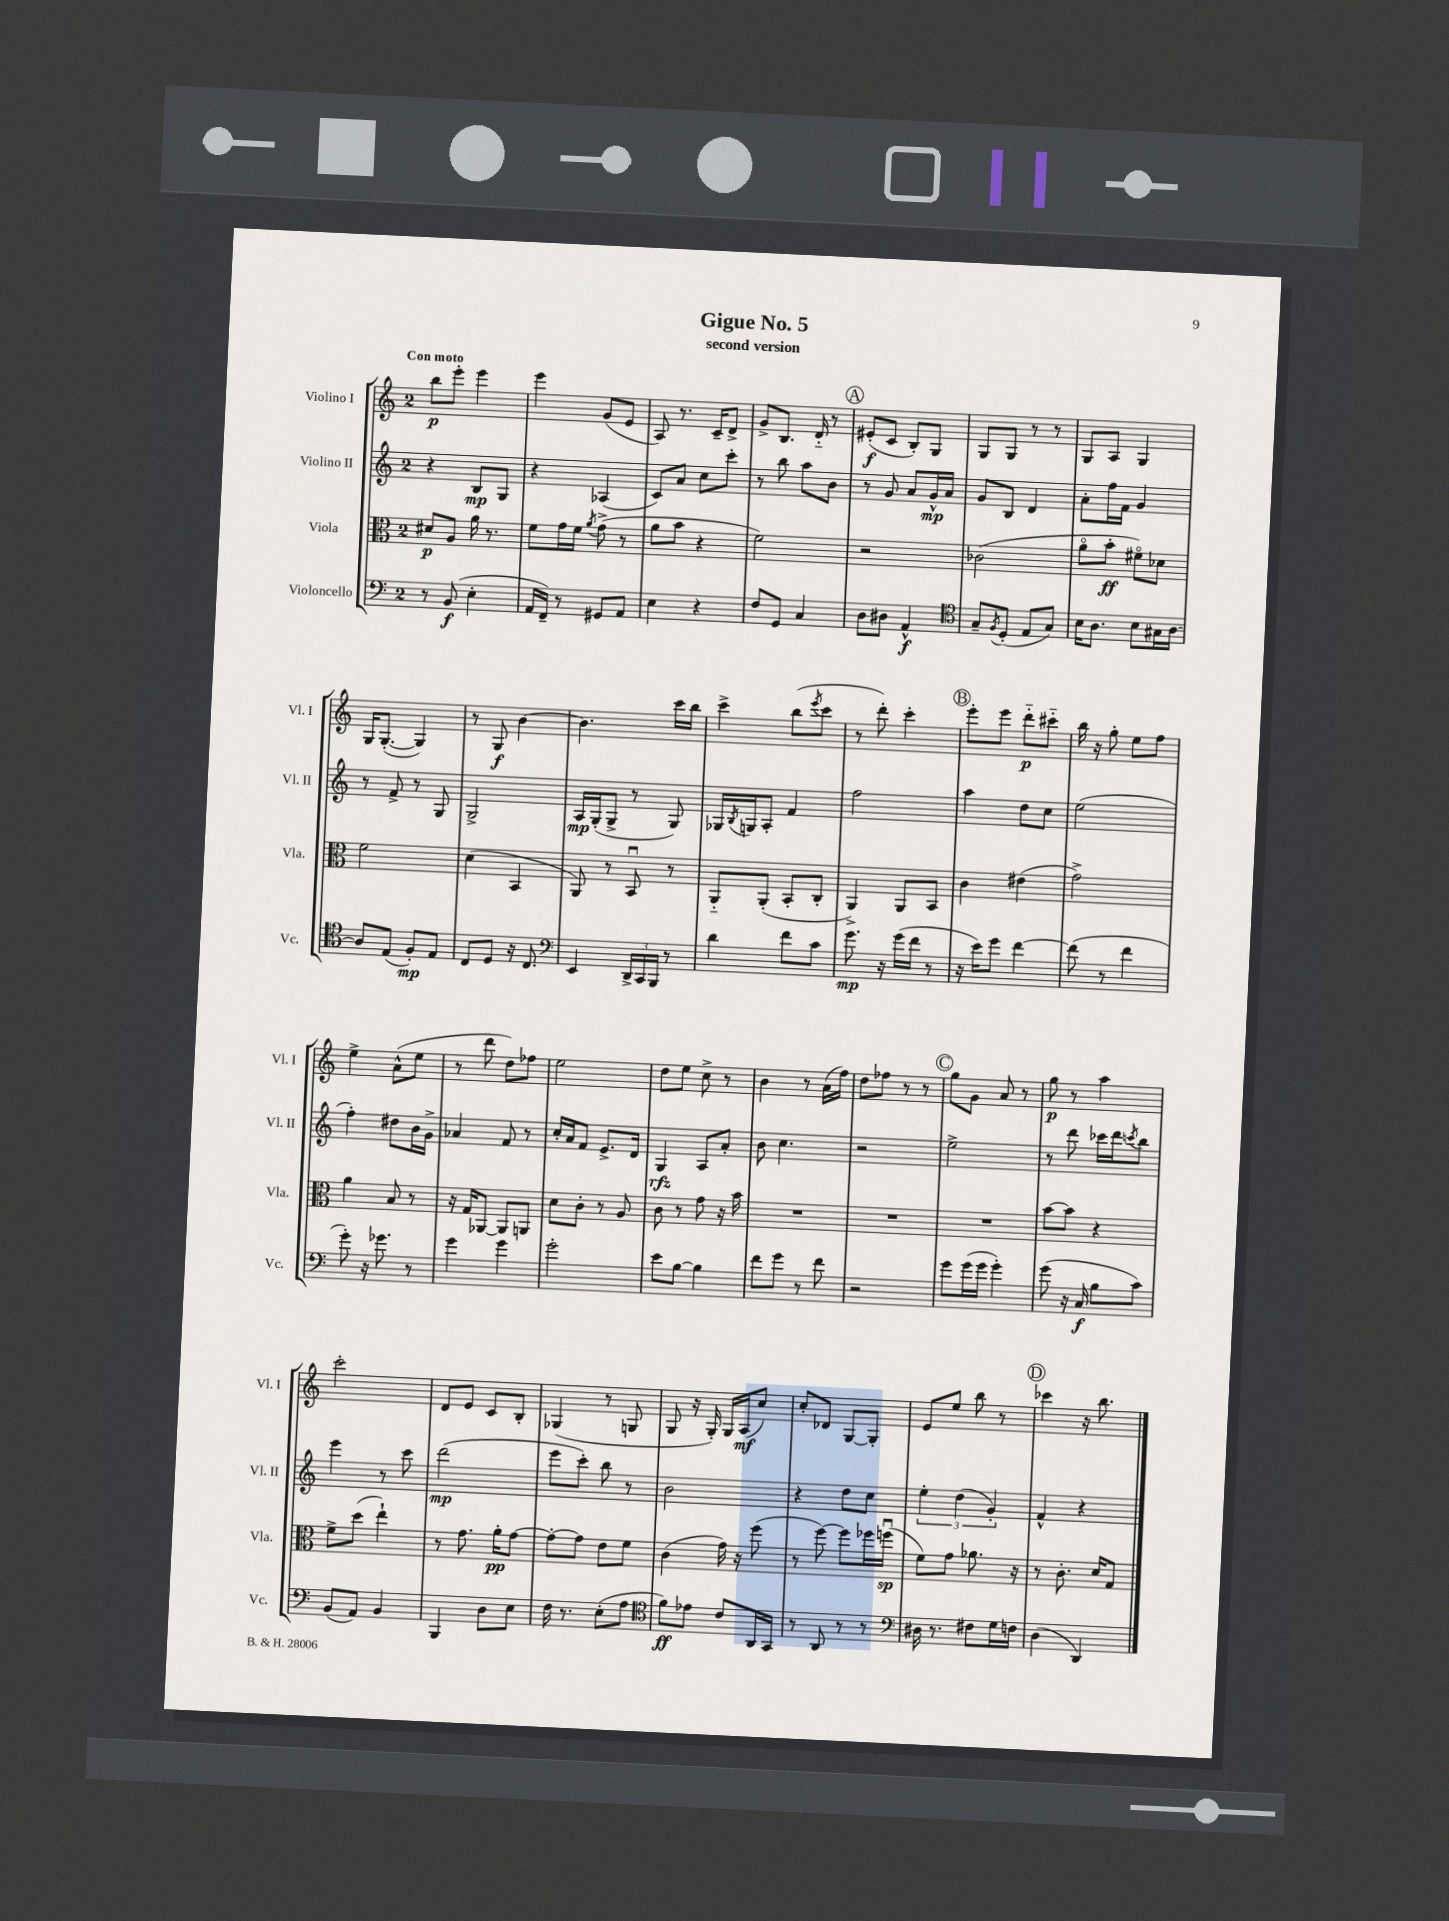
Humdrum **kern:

**kern	**dynam	**kern	**dynam	**kern	**dynam	**kern	**dynam
*part4	*part4	*part3	*part3	*part2	*part2	*part1	*part1
*staff4	*staff4	*staff3	*staff3	*staff2	*staff2	*staff1	*staff1
*I"Violoncello	*	*I"Viola	*	*I"Violino II	*	*I"Violino I	*
*I'Vc.	*	*I'Vla.	*	*I'Vl. II	*	*I'Vl. I	*
*clefF4	*	*clefC3	*	*clefG2	*	*clefG2	*
*k[]	*	*k[]	*	*k[]	*	*k[]	*
*M2/4	*	*M2/4	*	*M2/4	*	*M2/4	*
=1	=1	=1	=1	=1	=1	=1	=1
!	!	!	!	!	!	!LO:TX:a:B:t=Con moto	!
8r	.	8d#X/L	p	4r	.	8bb\L	p
(8BB/	f	8A/J	.	.	.	8eee'\J	.
4E'\	.	16a\	.	8B/L	mp	4eee\	.
.	.	8.r	.	.	.	.	.
.	.	.	.	8G/J	.	.	.
=2	=2	=2	=2	=2	=2	=2	=2
16AA/LL	.	8f\L	.	4r	.	4eee\	.
16FF~/JJ)	.	.	.	.	.	.	.
8r	.	16g\L	.	.	.	.	.
.	.	16f\JJ	.	.	.	.	.
.	.	8qa/	.	.	.	.	.
8GG#X/L	.	(8g^\	.	(4A-X/	.	(8g/L	.
8AA/J	.	8r	.	.	.	8e/J	.
=3	=3	=3	=3	=3	=3	=3	=3
4E\	.	8a\L	.	8c/L)	.	8A/)	.
.	.	8b\J	.	8a/J	.	8.r	.
4r	.	4r	.	8cc\L	.	.	.
.	.	.	.	.	.	16c~/KL	.
.	.	.	.	8ccc'\J	.	8d^/J	.
=4	=4	=4	=4	=4	=4	=4	=4
8F/L	.	2f\)	.	8r	.	8g^/L	.
8GG/J	.	.	.	8bb\	.	8.B/J	.
4C/	.	.	.	8aa\L	.	.	.
.	.	.	.	.	.	16d/	.
.	.	.	.	8b\J	.	8r	.
!!LO:REH:place=s1:t=A
=5	=5	=5	=5	=5	=5	=5	=5
8D\L	.	2r	.	8r	.	(8e#X'/L	f
8D#X\J	.	.	.	8g/	.	8c/J	.
4AA^^/	f	.	.	8a/L	.	8B'/L)	.
.	.	.	.	16g^^/L	mp	8G/J	.
.	.	.	.	16a/JJ	.	.	.
=6	=6	=6	=6	=6	=6	=6	=6
*clefC4	*	*	*	*	*	*	*
8G~/L	.	(2c-X\	.	8g/L	.	8G/L	.
8qF/	.	.	.	.	.	.	.
(8D'/J	.	.	.	8B/J	.	8G/J	.
8E/L	.	.	.	4d/	.	8r	.
8G/J)	.	.	.	.	.	8r	.
=7	=7	=7	=7	=7	=7	=7	=7
16B\KL	.	8a\L	.	8a'\L	.	8G/L	.
8.A\J	.	.	.	.	.	.	.
.	.	8b'\J	ff	16ff\L	.	8A/J	.
.	.	.	.	16f\JJ	.	.	.
8B\L	.	8f#X\L)	.	4g/	.	4G/	.
16G#X\L	.	8d-X\J	.	.	.	.	.
[16A\JJ	.	.	.	.	.	.	.
!!LO:LB:g=z
=8	=8	=8	=8	=8	=8	=8	=8
8A/L]	.	2f\	.	8r	.	16G/KL	.
.	.	.	.	.	.	([8.G'/J	.
(8E/J	.	.	.	8f^/	.	.	.
8F'/L)	mp	.	.	8r	.	4G/])	.
8E/J	.	.	.	8G/	.	.	.
=9	=9	=9	=9	=9	=9	=9	=9
8C/L	.	(4d\	.	2G^/	.	8r	.
8D/J	.	.	.	.	.	8G/	f
16r	.	4BB/	.	.	.	[4b\	.
8.C/	.	.	.	.	.	.	.
=10	=10	=10	=10	=10	=10	=10	=10
*clefF4	*	*	*	*	*	*	*
4EE/	.	8AA/)	.	16A/LL	mp	4.b\]	.
.	.	.	.	(16G'/J	.	.	.
.	.	8r	.	8G^/J	.	.	.
24DD^/LL	.	8BBu/	.	8r	.	.	.
24CC/	.	.	.	.	.	.	.
24BBB/JJ	.	.	.	.	.	.	.
8r	.	8r	.	8G/)	.	16ccc\LL	.
.	.	.	.	.	.	16bb\JJ	.
=11	=11	=11	=11	=11	=11	=11	=11
4d\	.	8AA/L	.	16G-X/LL	.	4ccc^\	.
.	.	.	.	8qB/	.	.	.
.	.	.	.	16Gn/J	.	.	.
.	.	(8AA'/J	.	8A'/J	.	.	.
8f\L	.	8BB'/L	.	4f/	.	(8bb\L	.
.	.	.	.	.	.	8qeee/	.
8c\J	.	8C'/J	.	.	.	8ccc\J	.
=12	=12	=12	=12	=12	=12	=12	=12
8.g\	mp	4AA^/)	.	2ff\	.	8r	.
.	.	.	.	.	.	8ddd'\)	.
16r	.	.	.	.	.	.	.
(16g\LL	.	8AA/L	.	.	.	4ccc'\	.
16f\JJ	.	.	.	.	.	.	.
8r	.	8BB/J	.	.	.	.	.
!!LO:REH:place=s1:t=B
=13	=13	=13	=13	=13	=13	=13	=13
16r	.	4c\	.	4aa\	.	8eee'\L	.
16e\KL)	.	.	.	.	.	.	.
8g\J	.	.	.	.	.	8eee\J	.
[4f\	.	(4e#X\	.	8dd\L	.	8ddd\L	p
.	.	.	.	8cc\J	.	8ccc#X\J	.
=14	=14	=14	=14	=14	=14	=14	=14
(8f\]	.	2g^\)	.	(2ee\	.	16bb\	.
.	.	.	.	.	.	16r	.
8r	.	.	.	.	.	8gg'\	.
4f\	.	.	.	.	.	8ee\L	.
.	.	.	.	.	.	8ff\J	.
!!LO:LB:g=z
=15	=15	=15	=15	=15	=15	=15	=15
8g'\)	.	4a\	.	4ff'\)	.	4ee^\	.
16r	.	.	.	.	.	.	.
8.g-X\	.	.	.	.	.	.	.
.	.	8B/	.	8dd#X\L	.	(8a^^\L	.
8r	.	8r	.	16b\L	.	8ee\J	.
.	.	.	.	16g^\JJ	.	.	.
=16	=16	=16	=16	=16	=16	=16	=16
4g\	.	16r	.	4a-X/	.	8r	.
.	.	16G/KL	.	.	.	.	.
.	.	[8AA-X/J	.	.	.	8ddd\	.
4g\	.	8AA-/L]	.	8f/	.	8dd\L)	.
.	.	8AAn/J	.	8r	.	8ff-X\J	.
=17	=17	=17	=17	=17	=17	=17	=17
2g'\	.	8d\L	.	16cc'/LL	.	2ee\	.
.	.	.	.	16a/J	.	.	.
.	.	8c'\J	.	8f/J	.	.	.
.	.	8r	.	8.e^/L	.	.	.
.	.	8A/	.	.	.	.	.
.	.	.	.	16d/Jk	.	.	.
=18	=18	=18	=18	=18	=18	=18	=18
8e\L	.	8c\	.	4G/	rfz	8dd\L	.
[8B\J	.	8r	.	.	.	8ee\J	.
4B\]	.	8g\	.	8A/L	.	8cc^\	.
.	.	16r	.	8a'/J	.	8r	.
.	.	16b\	.	.	.	.	.
=19	=19	=19	=19	=19	=19	=19	=19
8f\L	.	2r	.	8b\	.	4b\	.
8g\J	.	.	.	4.cc\	.	.	.
8r	.	.	.	.	.	8r	.
8f\	.	.	.	.	.	(16a\LL	.
.	.	.	.	.	.	16ff\JJ)	.
=20	=20	=20	=20	=20	=20	=20	=20
2r	.	2r	.	2r	.	8dd\L	.
.	.	.	.	.	.	8ff-X\J	.
.	.	.	.	.	.	8r	.
.	.	.	.	.	.	8r	.
!!LO:REH:place=s1:t=C
=21	=21	=21	=21	=21	=21	=21	=21
8g\L	.	2r	.	2ee^\	.	8gg\L	.
(16g\L	.	.	.	.	.	8g\J	.
16g\JJ	.	.	.	.	.	.	.
4g'\)	.	.	.	.	.	8a/	.
.	.	.	.	.	.	8r	.
=22	=22	=22	=22	=22	=22	=22	=22
(8g\	.	[8b\L	.	8r	.	8gg\	p
16r	.	8b\J]	.	8ddd\	.	8r	.
16C/	f	.	.	.	.	.	.
8B\L	.	4r	.	16ccc-X\LL	.	4aa\	.
.	.	.	.	16ddd\J	.	.	.
.	.	.	.	8qcccn/	.	.	.
8c\J)	.	.	.	8bb\J	.	.	.
!!LO:LB:g=z
=23	=23	=23	=23	=23	=23	=23	=23
(8BB/L	.	8f^\L	.	4eee\	.	2ccc'\	.
8AA/J)	.	(8dd\J	.	.	.	.	.
4BB/	.	4ee`\)	.	8r	.	.	.
.	.	.	.	8ccc\	.	.	.
=24	=24	=24	=24	=24	=24	=24	=24
4BBB/	.	8r	.	(2ddd\	mp	8d/L	.
.	.	8.g\	.	.	.	8e/J	.
8D\L	.	.	.	.	.	8c/L	.
.	.	16a'\KL	pp	.	.	.	.
8E\J	.	[8g\J	.	.	.	8B'/J	.
=25	=25	=25	=25	=25	=25	=25	=25
16F\	.	8g'\L_	.	8eee\L	.	(4G-X/	.
8.r	.	.	.	.	.	.	.
.	.	8g\J]	.	8ccc'\J)	.	.	.
(8E'\L	.	8e\L	.	8bb\	.	8r	.
8A\J	.	8f\J	.	8r	.	8Gn/	.
=26	=26	=26	=26	=26	=26	=26	=26
*clefC4	*	*	*	*	*	*	*
8f\L)	ff	(4c\	.	2b\	.	8G/	.
8e-X\J	.	.	.	.	.	16r	.
.	.	.	.	.	.	16G'/)	.
8c/L	.	16g\)	.	.	.	16G/LL	.
.	.	16r	.	.	.	(16A/J	mf
16AA/L	.	(8ff\	.	.	.	8cc/J)	.
16GG/JJ	.	.	.	.	.	.	.
=27	=27	=27	=27	=27	=27	=27	=27
8r	.	8r	.	4r	.	8cc'/L	.
8AA/	.	[8ff\)	.	.	.	8d-X/J	.
8r	.	8ff\L]	.	8dd\L	.	[8G/L	.
8r	.	16ff-X\L	.	8cc\J	.	8G'/J]	.
.	.	(16ffnu\JJ	sp	.	.	.	.
=28	=28	=28	=28	=28	=28	=28	=28
*clefF4	*	*	*	*	*	*	*
16D#X\	.	8f\L)	.	6ee'\	.	8e/L	.
8.r	.	.	.	.	.	.	.
.	.	8g\J	.	.	.	8ee/J	.
.	.	.	.	(6dd\	.	.	.
8F#X\L	.	8.a-X\	.	.	.	8bb\	.
.	.	.	.	6g'/)	.	.	.
16G\L	.	.	.	.	.	8r	.
16Fn\JJ	.	16r	.	.	.	.	.
!!LO:REH:place=s1:t=D
=29	=29	=29	=29	=29	=29	=29	=29
(4D\	.	8r	.	4f^^/	.	4ccc-X\	.
.	.	8.c'\	.	.	.	.	.
4DD/)	.	.	.	4r	.	16r	.
.	.	16d/KL	.	.	.	8.bb\	.
.	.	8G/J	.	.	.	.	.
==	==	==	==	==	==	==	==
*-	*-	*-	*-	*-	*-	*-	*-
